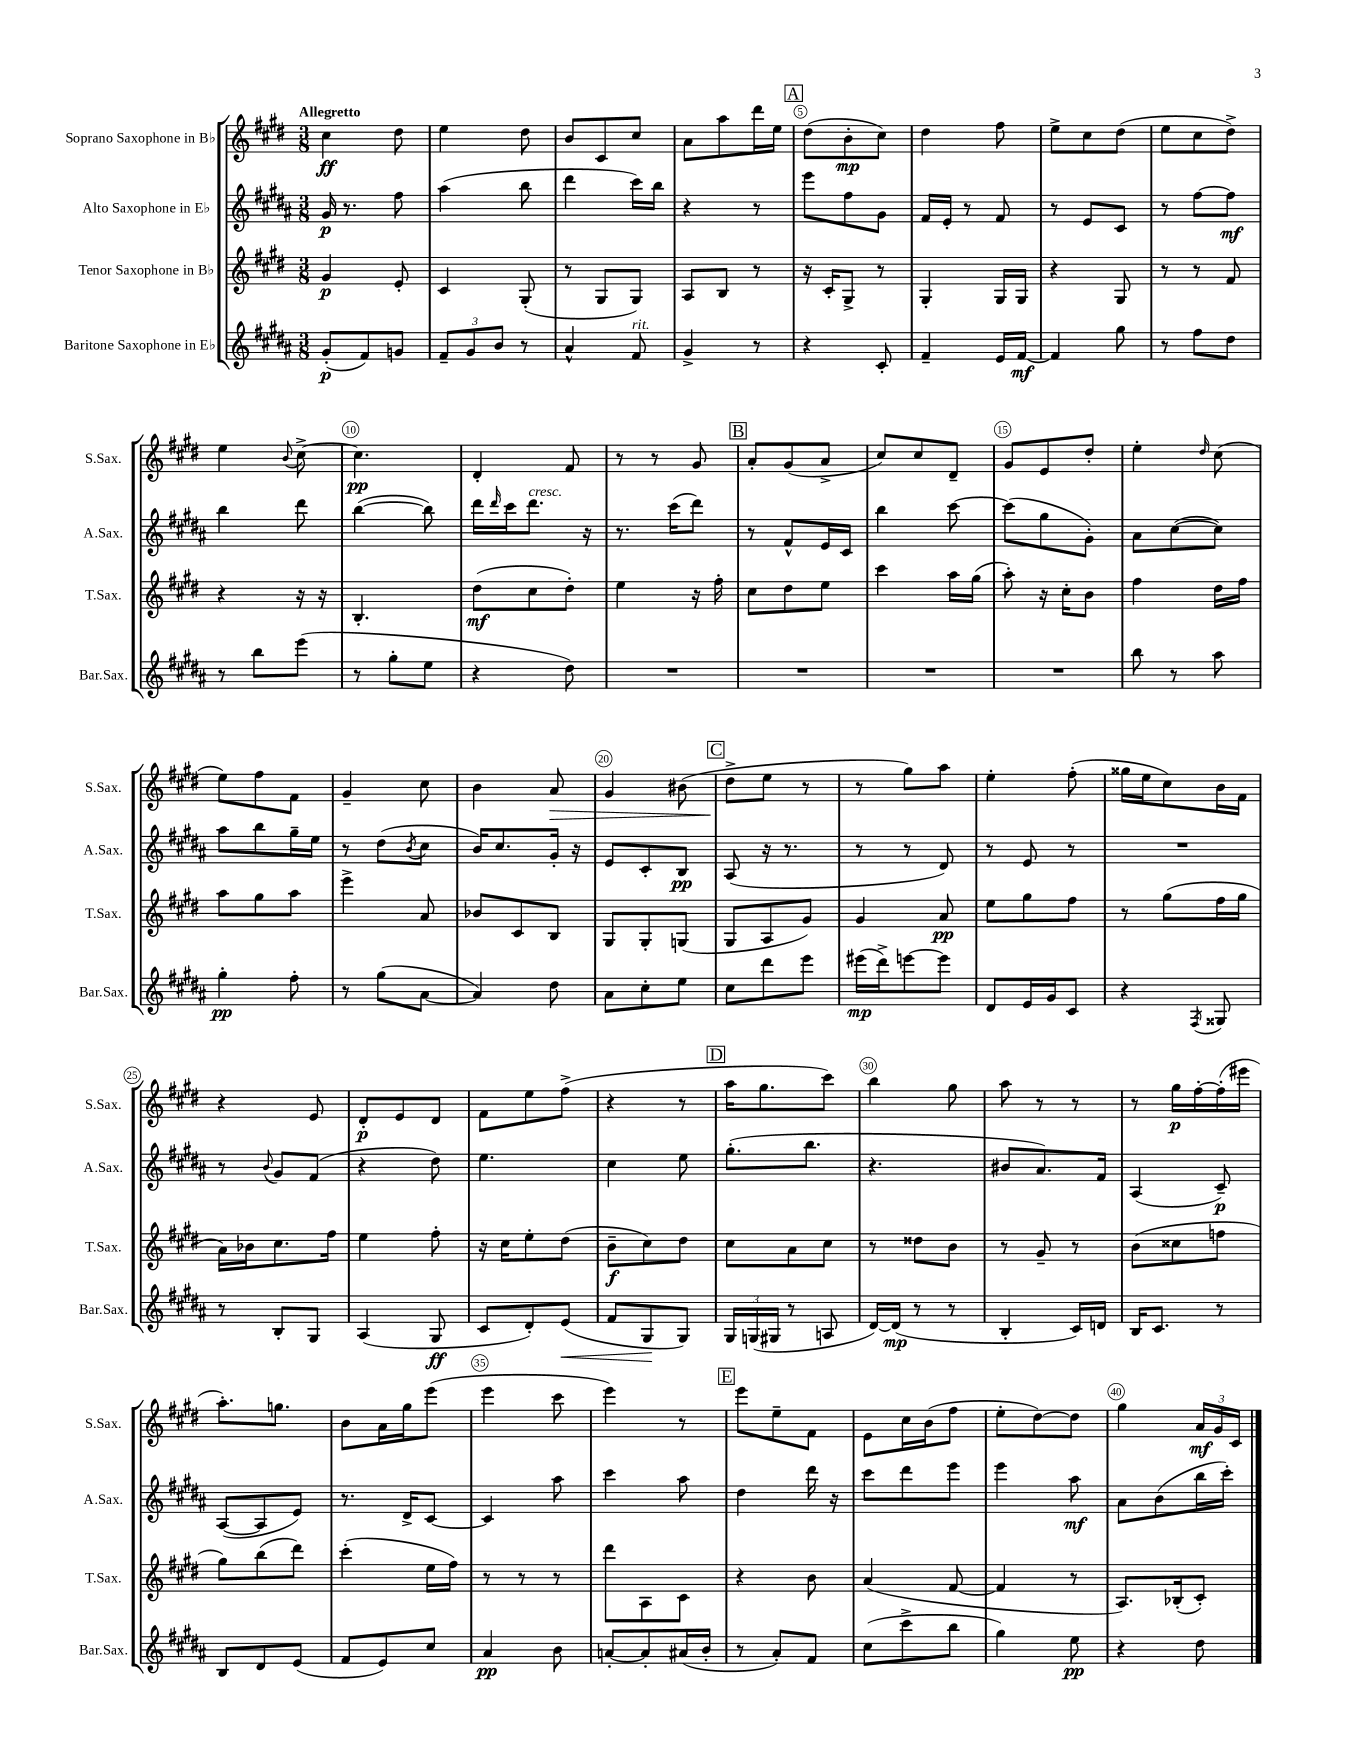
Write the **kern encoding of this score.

**kern	**kern	**kern	**kern
*staff4	*staff3	*staff2	*staff1
*clefG2	*clefG2	*clefG2	*clefG2
*k[f#c#g#d#a#]	*k[f#c#g#d#]	*k[f#c#g#d#a#]	*k[f#c#g#d#]
*M3/8	*M3/8	*M3/8	*M3/8
(8g#'	4g#	16g#	4cc#
.	.	8.r	.
8f#)	.	.	.
8g	8e'	8ff#	8dd#
=	=	=	=
12f#~	4c#	(4aa#	4ee
12g#	.	.	.
12b	.	.	.
8r	(8G#'	8bb	8dd#
=	=	=	=
4a#^^	8r	4ddd#	8b
.	8G#	.	8c#
8f#	8G#)	16ccc#)	8cc#
.	.	16bb	.
=	=	=	=
4g#^	8A	4r	8a
.	8B	.	8aa
8r	8r	8r	16ddd#
.	.	.	16ee
=	=	=	=
4r	16r	8eee	(8dd#
.	16c#'	.	.
.	8G#^	8ff#	8b'
8c#'	8r	8g#	8cc#)
=	=	=	=
4f#~	4G#'	16f#	4dd#
.	.	16e'	.
.	.	8r	.
16e	16G#	8f#	8ff#
[16f#	16G#	.	.
=	=	=	=
4f#]	4r	8r	8ee^
.	.	8e	8cc#
8gg#	8G#	8c#	(8dd#
=	=	=	=
8r	8r	8r	8ee
8ff#	8r	[8ff#	8cc#
8dd#	8f#	8ff#]	8dd#^)
=	=	=	=
8r	4r	4bb	4ee
8bb	.	.	.
.	.	.	8qqb
(8eee	16r	8ddd#	[8cc#^
.	16r	.	.
=	=	=	=
8r	4.B'	([4bb	4.cc#]
8gg#'	.	.	.
8ee	.	8bb])	.
=	=	=	=
4r	(8dd#	16ddd#	4d#'
.	.	16qqddd#	.
.	.	16ccc#	.
.	8cc#	8.ddd#	.
8dd#)	8dd#')	.	8f#
.	.	16r	.
=	=	=	=
4.r	4ee	8.r	8r
.	.	.	8r
.	.	(16ccc#	.
.	16r	8ddd#)	8g#
.	16ff#'	.	.
=	=	=	=
4.r	8cc#	8r	8a'
.	8dd#	8f#^^	(8g#
.	8ee	16e	8a^
.	.	16c#	.
=	=	=	=
4.r	4ccc#	4bb	8cc#)
.	.	.	8cc#
.	16aa	[8ccc#	8d#~
.	(16gg#	.	.
=	=	=	=
4.r	8aa')	(8ccc#]	8g#
.	16r	8gg#	8e
.	16cc#'	.	.
.	8b	8g#')	8dd#'
=	=	=	=
8bb	4ff#	8a#	4ee'
8r	.	([8cc#	.
.	.	.	16qqdd#
8aa#	16dd#	8cc#])	(8cc#
.	16ff#	.	.
=	=	=	=
4gg#'	8aa	8aa#	8ee)
.	8gg#	8bb	8ff#
8ff#'	8aa	16gg#~	8f#
.	.	16ee	.
=	=	=	=
8r	4eee^	8r	4g#~
(8gg#	.	(8dd#	.
.	.	8qb	.
[8a#	8a	8cc#	8cc#
=	=	=	=
4a#])	8b-	16b)	4b
.	.	8.cc#	.
.	8c#	.	.
8dd#	8B	16g#'	8a
.	.	16r	.
=	=	=	=
8a#	8G#	8e	4g#
8cc#'	8G#'	8c#'	.
8ee	(8G	8B	(8b#
=	=	=	=
8cc#	8G#	(8A#	8dd#^
8ddd#	8A	16r	8ee
.	.	8.r	.
8eee	8g#)	.	8r
=	=	=	=
(16eee#	4g#	8r	8r
16ddd#^)	.	.	.
[8eee	.	8r	8gg#)
8eee]	8a	8d#)	8aa
=	=	=	=
8d#	8ee	8r	4ee'
16e	8gg#	8e	.
16g#	.	.	.
8c#	8ff#	8r	(8ff#'
=	=	=	=
4r	8r	4.r	16gg##
.	.	.	16ee
.	(8gg#	.	8cc#)
8qF#	.	.	.
8G##	16ff#	.	16b
.	16gg#	.	16f#
=	=	=	=
8r	16a)	8r	4r
.	16b-	.	.
.	.	8qqb	.
8B'	8.cc#	8g#	.
8G#	.	(8f#	8e
.	16ff#	.	.
=	=	=	=
(4A#	4ee	4r	8d#'
.	.	.	8e
8G#	8ff#'	8dd#)	8d#
=	=	=	=
8c#	16r	4.ee	8f#
.	16cc#	.	.
8d#')	8ee'	.	8ee
(8e	(8dd#	.	(8ff#^
=	=	=	=
8f#	8b~	4cc#	4r
8G#	8cc#)	.	.
8G#)	8dd#	8ee	8r
=	=	=	=
24G#	8cc#	(8.gg#'	16aa
(24G	.	.	.
.	.	.	8.gg#
24G#	.	.	.
8r	8a	.	.
.	.	8.bb	.
8A	8cc#	.	8ccc#)
=	=	=	=
[16d#)	8r	4.r	4bb
(16d#]	.	.	.
8r	8dd##	.	.
8r	8b	.	8gg#
=	=	=	=
4B'	8r	8b#	8aa
.	8g#~	8.a#)	8r
16c#)	8r	.	8r
16d	.	16f#	.
=	=	=	=
16B	(8b	(4A#	8r
8.c#	.	.	.
.	8cc##	.	16gg#
.	.	.	[16ff#'
8r	8ff	8c#~)	(16ff#']
.	.	.	16eee#
=	=	=	=
8B	8gg#)	([8A#	8.aa')
8d#	(8bb	8A#]	.
.	.	.	8.gg
(8e	8ddd#)	8e)	.
=	=	=	=
8f#	(4ccc#'	8.r	8b
8e)	.	.	16a
.	.	16d#^	16gg#
8cc#	16ee	[8c#	(8eee
.	16ff#)	.	.
=	=	=	=
4a#	8r	4c#]	4eee
.	8r	.	.
8b	8r	8aa#	8ccc#
=	=	=	=
[8a'	8ddd#	4ccc#	4eee)
8a']	8A	.	.
(16a#	8c#	8aa#	8r
16b'	.	.	.
=	=	=	=
8r	4r	4dd#	8eee
8a#')	.	.	8ee~
8f#	8b	16ddd#	8f#
.	.	16r	.
=	=	=	=
(8cc#	(4a	8ccc#	8e
8ccc#^	.	8ddd#	16cc#
.	.	.	(16b
8bb	[8f#	8eee	8ff#
=	=	=	=
4gg#)	4f#]	4eee	8ee'
.	.	.	[8dd#)
8ee	8r	8aa#	8dd#]
=	=	=	=
4r	8.A)	8a#	4gg#
.	.	(8b	.
.	(16B-'	.	.
8dd#	8c#')	16bb	24a
.	.	.	24g#
.	.	16ccc#')	.
.	.	.	24c#
==	==	==	==
*-	*-	*-	*-
